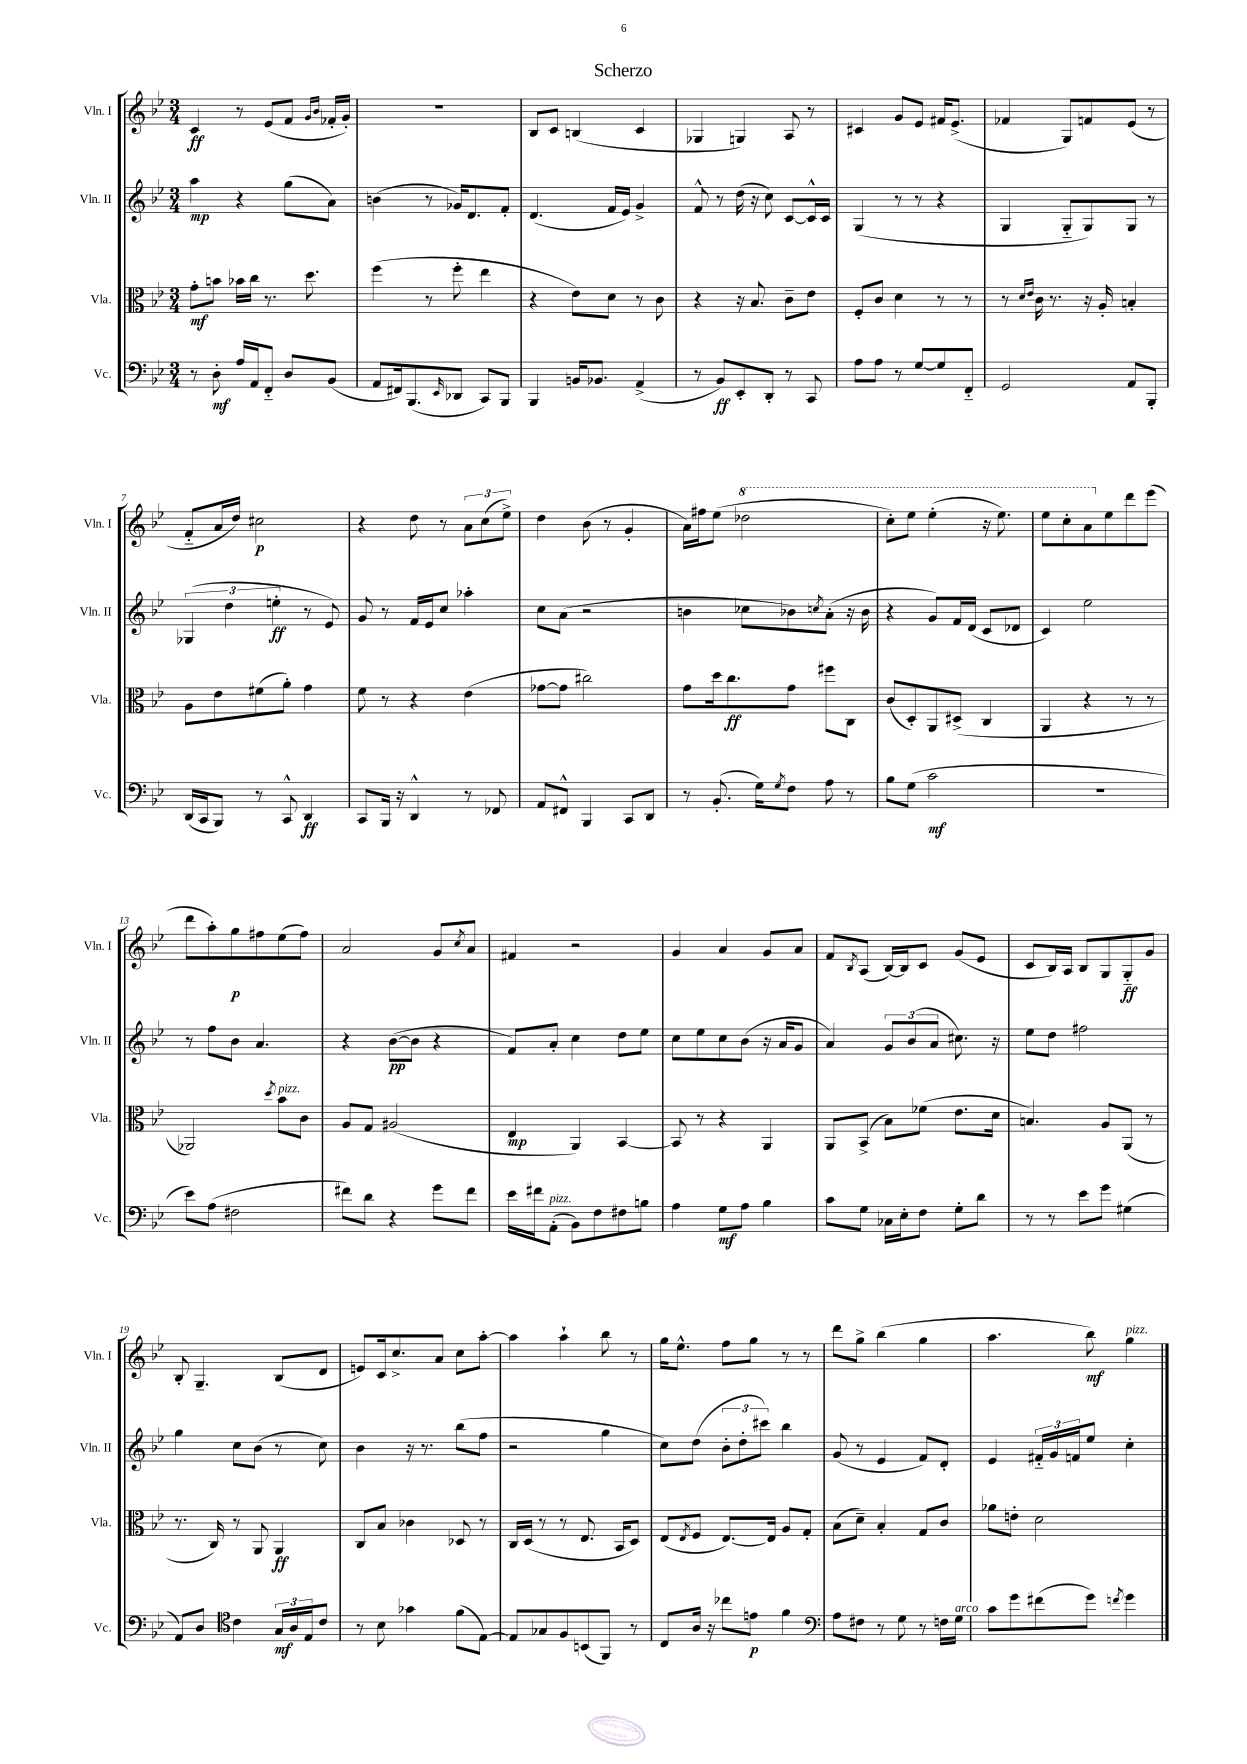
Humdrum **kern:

**kern	**dynam	**kern	**dynam	**kern	**dynam	**kern	**dynam
*part4	*part4	*part3	*part3	*part2	*part2	*part1	*part1
*staff4	*staff4	*staff3	*staff3	*staff2	*staff2	*staff1	*staff1
*I"Vc.	*	*I"Vla.	*	*I"Vln. II	*	*I"Vln. I	*
*I'Vc.	*	*I'Vla.	*	*I'Vln. II	*	*I'Vln. I	*
*clefF4	*	*clefC3	*	*clefG2	*	*clefG2	*
*k[b-e-]	*	*k[b-e-]	*	*k[b-e-]	*	*k[b-e-]	*
*M3/4	*	*M3/4	*	*M3/4	*	*M3/4	*
=1	=1	=1	=1	=1	=1	=1	=1
8r	.	8g'\L	mf	4aa\	mp	4c/	ff
8D'\	mf	8bn\J	.	.	.	.	.
16A/LL	.	16b-X\LL	.	4r	.	8r	.
16AA/J	.	16cc\JJ	.	.	.	.	.
8FF/J	.	8.r	.	.	.	(8e-/L	.
8D/L	.	.	.	(8gg\L	.	8f/J	.
.	.	8.dd\	.	.	.	.	.
.	.	.	.	.	.	16qqg/LL	.
.	.	.	.	.	.	16qqb-/JJ	.
(8BB-/J	.	.	.	8a\J)	.	16f-X'/LL	.
.	.	.	.	.	.	16g'/JJ)	.
=2	=2	=2	=2	=2	=2	=2	=2
8AA/L	.	(4ff\	.	(4bn\	.	2.r	.
16FF#X/k)	.	.	.	.	.	.	.
(8.BBB-/	.	.	.	.	.	.	.
.	.	8r	.	8r	.	.	.
16qqEE-/	.	.	.	.	.	.	.
8DD-X/J	.	8ff'\	.	16g-X/KL)	.	.	.
.	.	.	.	8.d/	.	.	.
8CC/L)	.	4ee-\	.	.	.	.	.
8BBB-/J	.	.	.	8f'/J	.	.	.
=3	=3	=3	=3	=3	=3	=3	=3
4BBB-/	.	4r	.	(4.d/	.	8B-/L	.
.	.	.	.	.	.	8c/J	.
16BBn/KL	.	8e-\L)	.	.	.	(4Bn/	.
8.BB-X/J	.	.	.	.	.	.	.
.	.	8d\J	.	16f/LL	.	.	.
.	.	.	.	16e-/JJ)	.	.	.
(4AA^/	.	8r	.	4g^/	.	4c/	.
.	.	8c\	.	.	.	.	.
=4	=4	=4	=4	=4	=4	=4	=4
8r	.	4r	.	8f^^/	.	4G-X/	.
8BB-/L)	ff	.	.	8r	.	.	.
8EE-'/	.	16r	.	(16dd\	.	4Gn/)	.
.	.	8.B-/	.	16r	.	.	.
8DD'/J	.	.	.	8cc\)	.	.	.
8r	.	8c~\L	.	[8c/L	.	8A/	.
8CC/	.	8e-\J	.	16c^^/L]	.	8r	.
.	.	.	.	16c/JJ	.	.	.
=5	=5	=5	=5	=5	=5	=5	=5
8A\L	.	8F'/L	.	(4G/	.	4c#X/	.
8A\J	.	8c/J	.	.	.	.	.
8r	.	4d\	.	8r	.	8g/L	.
[8G/L	.	.	.	8r	.	8e-/J	.
8G/]	.	8r	.	4r	.	16f#X/KL	.
.	.	.	.	.	.	(8.e-^/J	.
8FF/J	.	8r	.	.	.	.	.
=6	=6	=6	=6	=6	=6	=6	=6
2GG/	.	8r	.	4G/	.	4f-X/	.
.	.	16qqd/LL	.	.	.	.	.
.	.	16qqe-/JJ	.	.	.	.	.
.	.	16c\	.	.	.	.	.
.	.	8.r	.	.	.	.	.
.	.	.	.	8G/L	.	8G/L)	.
.	.	16r	.	8G/)	.	8fn/	.
.	.	16A'/	.	.	.	.	.
8AA/L	.	4Bn'/	.	8G/J	.	(8e-/J	.
8BBB-'/J	.	.	.	8r	.	8r	.
!!LO:LB:g=z
=7	=7	=7	=7	=7	=7	=7	=7
(16DD/LL	.	8A\L	.	(6G-X/	.	8f/L	.
16CC/J	.	.	.	.	.	.	.
8BBB-/J)	.	8e-\	.	.	.	16a/L	.
.	.	.	.	6dd\	.	.	.
.	.	.	.	.	.	16dd/JJ)	.
8r	.	(8f#X\	.	.	.	2cc#X\	p
.	.	.	.	6een'\	ff	.	.
8CC^^/	.	8a'\J)	.	.	.	.	.
4DD/	ff	4g\	.	8r	.	.	.
.	.	.	.	8e-/)	.	.	.
=8	=8	=8	=8	=8	=8	=8	=8
8CC/L	.	8f\	.	8g/	.	4r	.
16BBB-/Jk	.	8r	.	8r	.	.	.
16r	.	.	.	.	.	.	.
4DD^^/	.	4r	.	16f/LL	.	8dd\	.
.	.	.	.	16e-/J	.	.	.
.	.	.	.	8cc/J	.	8r	.
8r	.	(4e-\	.	4aa-X'\	.	12a\L	.
.	.	.	.	.	.	(12cc\	.
8FF-X/	.	.	.	.	.	.	.
.	.	.	.	.	.	12ee-^\J)	.
=9	=9	=9	=9	=9	=9	=9	=9
8AA/L	.	[8g-X\L	.	8cc\L	.	4dd\	.
8FF#X^^/J	.	8g-\J]	.	(8a\J	.	.	.
4BBB-/	.	2cc#X\)	.	2r	.	(8b-\	.
.	.	.	.	.	.	8r	.
8CC/L	.	.	.	.	.	4g'/	.
8DD/J	.	.	.	.	.	.	.
=10	=10	=10	=10	=10	=10	=10	=10
8r	.	8g\L	.	4bn\	.	16a\LL)	.
.	.	.	.	.	.	16ff#X\J	.
(8.BB-'/	.	16dd\k	.	.	.	(8ee-\J	.
.	.	8.cc\	ff	.	.	.	.
*	*	*	*	*	*	*8va	*
.	.	.	.	8cc-X\L	.	2ddd-X\	.
16G\KL)	.	.	.	.	.	.	.
8qG/	.	.	.	.	.	.	.
8F\J	.	8g\J	.	8b-X\)	.	.	.
.	.	.	.	8qccn/	.	.	.
8A\	.	8ff#X\L	.	(8a'\J	.	.	.
8r	.	8C\J	.	16r	.	.	.
.	.	.	.	16b-\	.	.	.
=11	=11	=11	=11	=11	=11	=11	=11
8B-\L	.	(8c/L	.	4r	.	8ccc'\L)	.
(8G\J	.	8D'/)	.	.	.	8eee-\J	.
2c\	mf	8AA/	.	8g/L)	.	(4eee-'\	.
.	.	(8D#X^/J	.	16f/L	.	.	.
.	.	.	.	(16d/JJ	.	.	.
.	.	4C/	.	8c/L	.	16r	.
.	.	.	.	.	.	8.eee-\)	.
.	.	.	.	8d-X/J	.	.	.
=12	=12	=12	=12	=12	=12	=12	=12
2.r	.	4AA/	.	4c/)	.	8eee-\L	.
.	.	.	.	.	.	8ccc'\	.
.	.	4r	.	2ee-\	.	8aa\	.
*	*	*	*	*	*	*X8va	*
.	.	.	.	.	.	8ee-\	.
.	.	8r	.	.	.	8ddd\	.
.	.	8r	.	.	.	(8eee-\J	.
!!LO:LB:g=z
=13	=13	=13	=13	=13	=13	=13	=13
8e-\L)	.	2AA-X/)	.	8r	.	8ddd\L	.
(8A\J	.	.	.	8ff\L	.	8aa'\)	.
2F#X\	.	.	.	8b-\J	.	8gg\	p
.	.	.	.	4.a/	.	8ff#X\	.
.	.	8qdd/	.	.	.	.	.
!	!	!LO:TX:a:i:t=pizz.	!	!	!	!	!
.	.	8b-\L	.	.	.	(8ee-\	.
.	.	8c\J	.	.	.	8ff#\J)	.
=14	=14	=14	=14	=14	=14	=14	=14
8f#X\L)	.	8A/L	.	4r	.	2a/	.
8d\J	.	8G/J	.	.	.	.	.
4r	.	(2A#X/	.	([8b-\L	pp	.	.
.	.	.	.	8b-\J]	.	.	.
8g\L	.	.	.	4r	.	8g/L	.
.	.	.	.	.	.	8qcc/	.
8f#\J	.	.	.	.	.	8a/J	.
=15	=15	=15	=15	=15	=15	=15	=15
16e-\LL	.	4E-/	mp	8f/L)	.	4f#X/	.
16f#X\J	.	.	.	.	.	.	.
!LO:TX:a:i:t=pizz.	!	!	!	!	!	!	!
(8AA'\J	.	.	.	8a'/J	.	.	.
8BB-\L)	.	4AA/)	.	4cc\	.	2r	.
8F\	.	.	.	.	.	.	.
8F#X\	.	[4BB-/	.	8dd\L	.	.	.
8Bn\J	.	.	.	8ee-\J	.	.	.
=16	=16	=16	=16	=16	=16	=16	=16
4A\	.	8BB-/]	.	8cc\L	.	4g/	.
.	.	8r	.	8ee-\	.	.	.
8G\L	mf	4r	.	8cc\	.	4a/	.
8A\J	.	.	.	(8b-\J	.	.	.
4B-\	.	4AA/	.	16r	.	8g/L	.
.	.	.	.	16a/KL	.	.	.
.	.	.	.	8g/J	.	8a/J	.
=17	=17	=17	=17	=17	=17	=17	=17
8c\L	.	8AA/L	.	4a/)	.	8f/L	.
.	.	.	.	.	.	8qB-/	.
8G\J	.	(8BB-^/J	.	.	.	(8A/J	.
16C-X\LL	.	8B-\L)	.	12g/L	.	[16B-/LL)	.
16E-'\J	.	.	.	.	.	16B-/J]	.
.	.	.	.	(12b-/	.	.	.
8F\J	.	(8f-X\J	.	.	.	8c/J	.
.	.	.	.	12a/J	.	.	.
8G'\L	.	8.e-\L	.	8.cc#X\)	.	(8g/L	.
8d\J	.	.	.	.	.	8e-/J	.
.	.	16d\Jk	.	16r	.	.	.
=18	=18	=18	=18	=18	=18	=18	=18
8r	.	4.Bn/)	.	8ee-\L	.	8c/L	.
8r	.	.	.	8dd\J	.	16B-/L)	.
.	.	.	.	.	.	16A/JJ	.
8e-\L	.	.	.	2ff#X\	.	8B-/L	.
8g\J	.	8A/L	.	.	.	8G/	.
(4G#X\	.	(8AA/J	.	.	.	8G/	ff
.	.	8r	.	.	.	8g/J	.
!!LO:LB:g=z
=19	=19	=19	=19	=19	=19	=19	=19
8AA/L)	.	8.r	.	4gg\	.	8B-'/	.
8D/J	.	.	.	.	.	4.G~/	.
.	.	16C/)	.	.	.	.	.
*clefC4	*	*	*	*	*	*	*
4c\	.	8r	.	8cc\L	.	.	.
.	.	8AA/	.	(8b-\J	.	.	.
24G/LL	mf	4AA/	ff	8r	.	(8B-/L	.
24A/	.	.	.	.	.	.	.
24E-/J	.	.	.	.	.	.	.
8c/J	.	.	.	8cc\)	.	8d/J	.
=20	=20	=20	=20	=20	=20	=20	=20
8r	.	8C/L	.	4b-\	.	8en/L)	.
8B-\	.	8B-/J	.	.	.	16c/k	.
.	.	.	.	.	.	8.cc^/	.
4g-X\	.	4c-X\	.	16r	.	.	.
.	.	.	.	8.r	.	.	.
.	.	.	.	.	.	8a/J	.
(8f\L	.	8D-X/	.	(8bb-\L	.	8cc\L	.
[8E-\J)	.	8r	.	8ff\J	.	[8aa'\J	.
=21	=21	=21	=21	=21	=21	=21	=21
8E-/L]	.	16C/LL	.	2r	.	4aa\]	.
.	.	(16D/JJ	.	.	.	.	.
8G-X/	.	8r	.	.	.	.	.
8F/	.	8r	.	.	.	4aa`\	.
(8BBn/	.	8.E-/	.	.	.	.	.
8FF/J)	.	.	.	4gg\	.	8bb-\	.
.	.	16BB-/KL	.	.	.	.	.
8r	.	8D/J)	.	.	.	8r	.
=22	=22	=22	=22	=22	=22	=22	=22
8C/L	.	(8E-/L	.	8cc\L)	.	16gg\KL	.
.	.	.	.	.	.	8.ee-^^\J	.
.	.	8qE-/	.	.	.	.	.
16A/Jk	.	8F/J	.	(8dd\J	.	.	.
16r	.	.	.	.	.	.	.
8cc-X\L	.	[8.E-/L)	.	12b-'\L	.	8ff\L	.
.	.	.	.	12dd'\	.	.	.
8en\J	p	.	.	.	.	8gg\J	.
.	.	.	.	12ccc#X\J)	.	.	.
.	.	16E-/Jk]	.	.	.	.	.
4f\	.	8A/L	.	4bb-\	.	8r	.
.	.	8G'/J	.	.	.	8r	.
=23	=23	=23	=23	=23	=23	=23	=23
*clefF4	*	*	*	*	*	*	*
8A\L	.	(8B-\L	.	(8g/	.	8ddd\L	.
8F#X\J	.	8d~\J)	.	8r	.	8gg^\J	.
8r	.	4B-'/	.	4e-/	.	(4bb-\	.
8G\	.	.	.	.	.	.	.
8r	.	8G/L	.	8f/L)	.	4gg\	.
16Fn\LL	.	8c/J	.	8d'/J	.	.	.
!LO:TX:a:i:t=arco	!	!	!	!	!	!	!
16G\JJ	.	.	.	.	.	.	.
=24	=24	=24	=24	=24	=24	=24	=24
8c\L	.	8a-X\L	.	4e-/	.	4.aa\	.
8g\	.	8en'\J	.	.	.	.	.
(8f#X\	.	2d\	.	24f#X/LL	.	.	.
.	.	.	.	24g/	.	.	.
.	.	.	.	24fn/J	.	.	.
8g\J)	.	.	.	8ee-/J	.	8bb-\)	mf
8qfn/	.	.	.	.	.	.	.
!	!	!	!	!	!	!LO:TX:a:i:t=pizz.	!
4g\	.	.	.	4cc'\	.	4gg\	.
==	==	==	==	==	==	==	==
*-	*-	*-	*-	*-	*-	*-	*-
